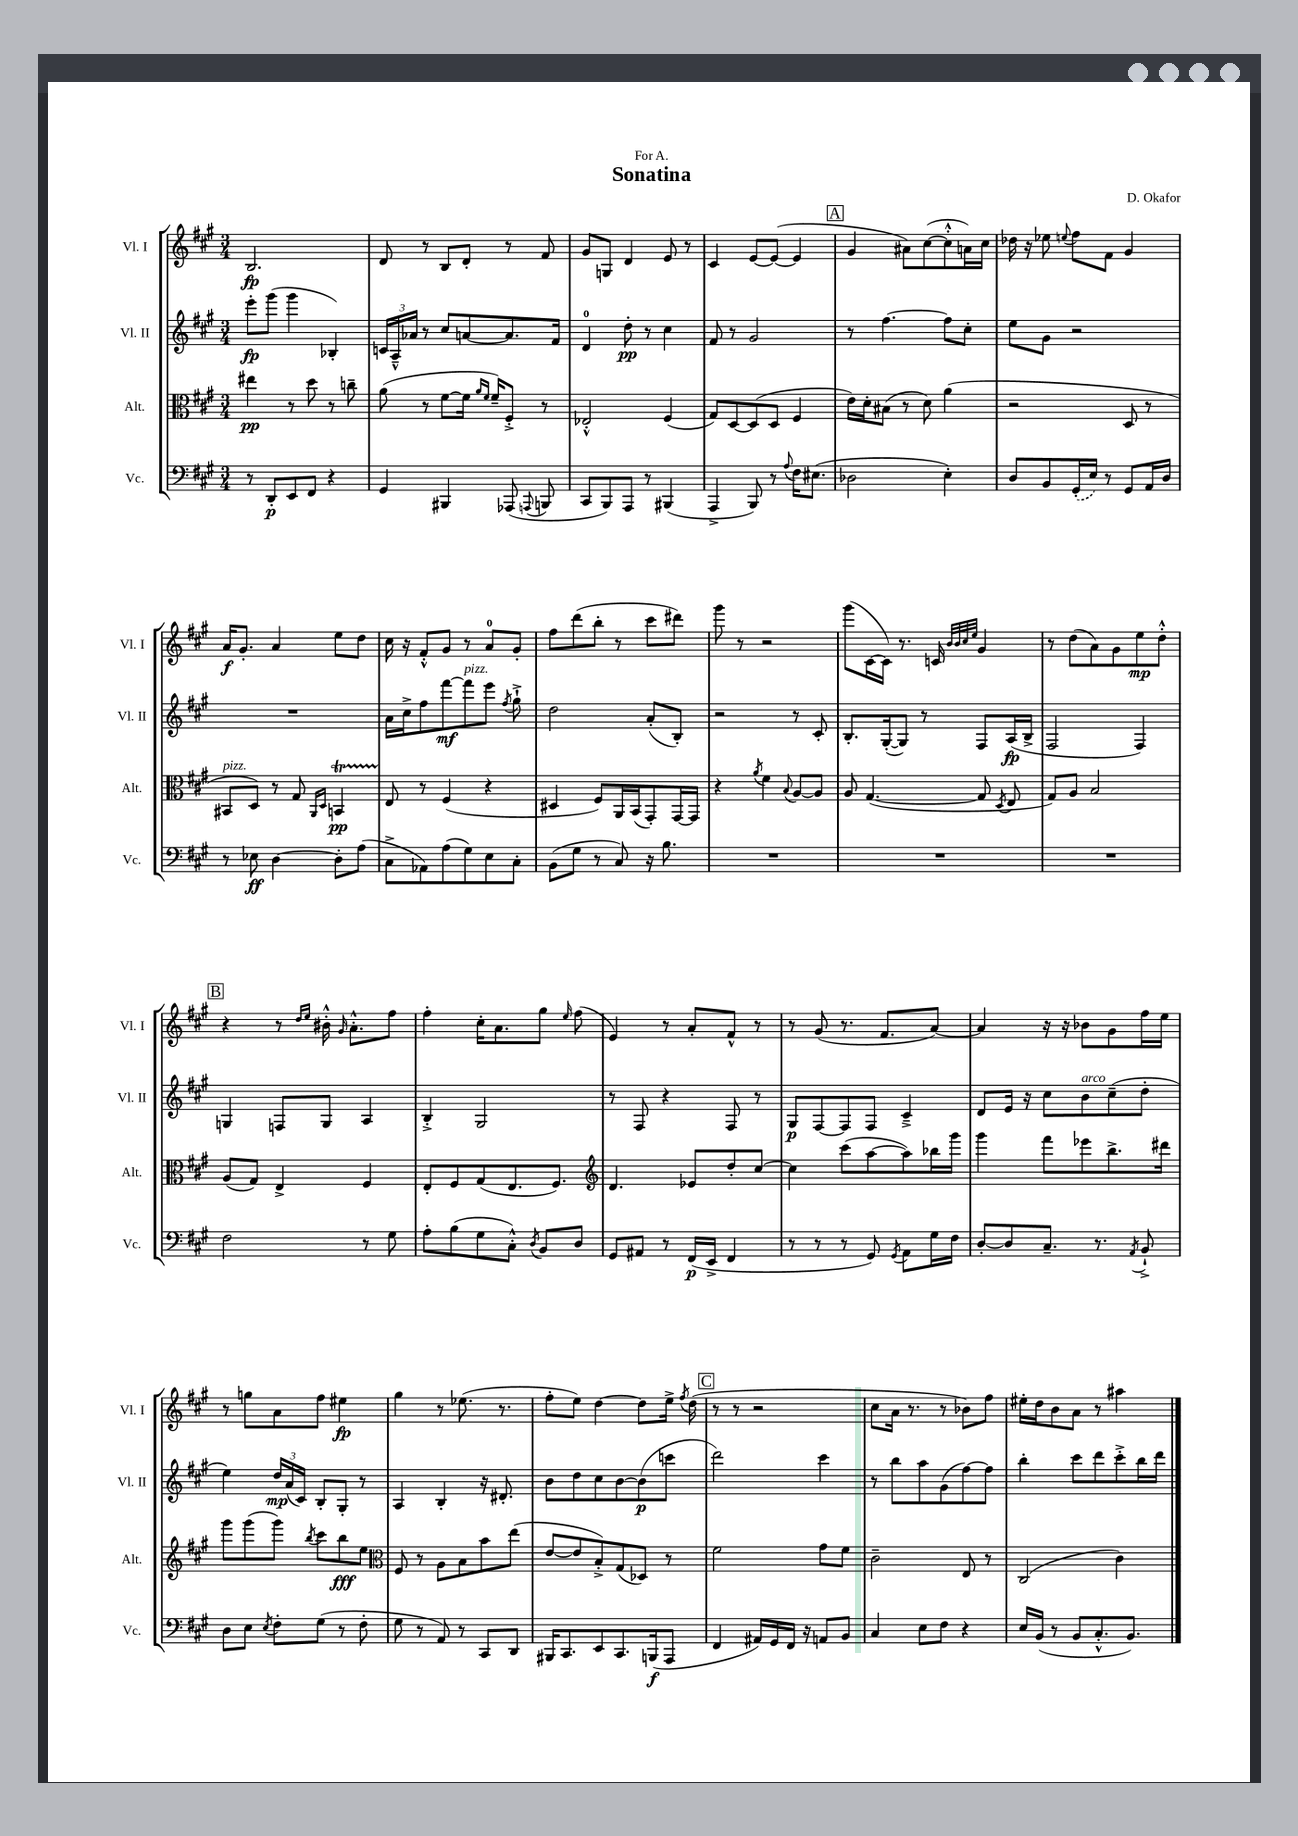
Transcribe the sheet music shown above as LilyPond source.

\header { title = "Sonatina" composer = "D. Okafor" dedication = "For A." }
<<
\new StaffGroup <<
\new Staff = "s0" \with { instrumentName = "Vl. I" shortInstrumentName = "Vl. I" } {
    \clef treble \key a \major \numericTimeSignature \time 3/4
    \autoBeamOff b2.\fp |
    d'8 r8 b8[ d'8]-. r8 fis'8 |
    gis'8[ g8] d'4 e'8 r8 |
    cis'4 e'8[~ e'8]~( e'4 |
    \mark \markup { \box "A" } gis'4 ais'8[) cis''8~( cis''8-.-^ a'16) cis''16] |
    des''16 r16 ees''8 \appoggiatura { e''8 } fis''8[ fis'8] gis'4 |
    a'16[\f gis'8.]-. a'4 e''8[ d''8] |
    cis''16 r16 fis'8[-.-^ gis'8] r8 a'8[-0 gis'8]-. |
    fis''8[ d'''8( b''8]-. r8 cis'''8[ dis'''8]) |
    gis'''8 r8 r2 |
    gis'''8[( cis'16~ cis'16]) r8. c'16 \grace { b'32[ b'32 cis''32 e''32] } gis'4 |
    r8 d''8[( a'8) gis'8 e''8\mp d''8]-.-^ |
    \mark \markup { \box "B" } r4 r8 \grace { d''16[ e''16] } bis'16-.-^ \grace { gis'16 } a'8.[-.-^ fis''8] |
    fis''4-. cis''16[-. a'8. gis''8] \grace { e''16 } fis''8( |
    e'4) r8 a'8[-. fis'8]-^ r8 |
    r8 gis'8( r8. fis'8.[ a'8]~) |
    a'4 r16 r16 bes'8[ gis'8 fis''16 e''16] |
    r8 g''8[ a'8 fis''8] eis''4\fp |
    gis''4 r8 ees''8.( r8. |
    fis''8[-. e''8]) d''4~ d''8[ e''16]-> \acciaccatura { fis''8 } d''16( |
    \mark \markup { \box "C" } r8 r8 r2 |
    cis''8[ a'16] r8. r8 bes'8[) fis''8] |
    eis''16[-. d''16 b'8 a'8] r8 ais''4 \bar "|." |
}
\new Staff = "s1" \with { instrumentName = "Vl. II" shortInstrumentName = "Vl. II" } {
    \clef treble \key a \major \numericTimeSignature \time 3/4
    \autoBeamOff e'''8[-.\fp gis'''8]( gis'''4 bes4-.) |
    \tuplet 3/2 { c'16[ a16---^ aes'16] } r8 cis''8[ a'8~ a'8. fis'16] |
    d'4-0 d''8-.\pp r8 cis''4 |
    fis'8 r8 gis'2 |
    \mark \markup { \box "A" } r8 fis''4.~ fis''8[ cis''8]-. |
    e''8[ gis'8] r2 |
    R2. |
    a'16[ cis''16-> fis''8 fis'''8~\mf fis'''8^\markup { \italic "pizz." } e'''8] \acciaccatura { fis''8 } gis''8-!-> |
    d''2 a'8[-.( b8]-.) |
    r2 r8 cis'8-. |
    b8.[-. gis16~-.( gis8]) r8 fis8[ a16\fp( b16]-> |
    fis2 fis4) |
    \mark \markup { \box "B" } g4 f8[ g8] a4 |
    b4-.-> gis2 |
    r8 fis8 r4 fis8 r8 |
    gis8[\p fis8~ fis8 fis8] cis'4---> |
    d'8[ e'16] r16 cis''8[ b'8^\markup { \italic "arco" } cis''8--( d''8]-. |
    e''4) \tuplet 3/2 { d''16[\mp a'16( cis'16]) } b8[-. gis8]-. r8 |
    a4 b4-. r16 dis'8.-. |
    b'8[ d''8 cis''8 b'8~ b'8\p( c'''8] |
    \mark \markup { \box "C" } d'''2) cis'''4 |
    r8 b''8[ a''8 gis'8( fis''8~) fis''8] |
    b''4-. cis'''8[ d'''8 cis'''8-.-> b''16 d'''16] \bar "|." |
}
\new Staff = "s2" \with { instrumentName = "Alt." shortInstrumentName = "Alt." } {
    \clef alto \key a \major \numericTimeSignature \time 3/4
    \autoBeamOff eis''4\pp r8 d''8 r8 c''8-- |
    a'8( r8 fis'8[~ fis'16] \grace { a'16[ fis'16] } fis'16[--) fis8]-.-> r8 |
    ees2-.-^ fis4( |
    gis8[) d8~ d8( d8] fis4 |
    \mark \markup { \box "A" } e'16[) d'16-. bis8]( r8 d'8) a'4( |
    r2 d8 r8 |
    bis,8[^\markup { \italic "pizz." } d8]) r8 gis8 \grace { a,16[ d16] } b,4\startTrillSpan\pp |
    e8\stopTrillSpan r8 fis4( r4 |
    dis4 fis8[) a,16 b,16( gis,8-.) gis,16~ gis,16] |
    r4 \acciaccatura { a'8 } fis'4 \appoggiatura { b8 } a8[~ a8] |
    a8 gis4.~( gis8 \acciaccatura { d8 } e8 |
    gis8[) a8] b2 |
    \mark \markup { \box "B" } a8[( gis8]) e4-> fis4 |
    e8[-. fis8 gis8( e8. fis8.]) |
    \clef treble d'4. ees'8[ d''8-. cis''8]~ |
    cis''4 cis'''8[( a''8~ a''8) bes''16 gis'''16] |
    gis'''4 fis'''8[ ees'''8 b''8.-> dis'''16] |
    gis'''8[ gis'''8( gis'''8]) \acciaccatura { b''8 } cis'''8[ b''8\fff e''8] |
    \clef alto fis8 r8 a8[ b8 b'8 e''8]( |
    e'8[~ e'8 b8-.->) gis8( des8]) r8 |
    \mark \markup { \box "C" } fis'2 gis'8[ fis'8] |
    cis'2-- e8 r8 |
    cis2( cis'4) \bar "|." |
}
\new Staff = "s3" \with { instrumentName = "Vc." shortInstrumentName = "Vc." } {
    \clef bass \key a \major \numericTimeSignature \time 3/4
    \autoBeamOff r8 d,8[-.\p e,8 fis,8] r4 |
    gis,4 bis,,4 aes,,8( \appoggiatura { a,,8 } b,,8 |
    cis,8[ b,,8) a,,8] r8 bis,,4( |
    a,,4-> b,,8) r8 \appoggiatura { a8 } fis16[ eis8.]( |
    \mark \markup { \box "A" } des2 e4-.) |
    d8[ b,8 \once \slurDashed gis,16-.( e16]) r8 gis,8[ a,16 d16] |
    r8 ees8\ff d4~ d8[-. a8]( |
    cis8[-> aes,8) a8( gis8) e8 cis8]-. |
    b,8[( gis8] r8 cis8) r16 b8. |
    R2. |
    R2. |
    R2. |
    \mark \markup { \box "B" } fis2 r8 gis8 |
    a8[-. b8( gis8 cis8]-.-^) \acciaccatura { d8 } b,8[ d8] |
    gis,8[ ais,8] r8 fis,16[\p( e,16]-> fis,4 |
    r8 r8 r8 gis,8) \acciaccatura { gis,8 } a,8[ gis16 fis16] |
    d8[~-. d8 cis8.]-- r8. \acciaccatura { a,8 } b,8-!-> |
    d8[ e8] \acciaccatura { e8 } fis8[-. gis8]( r8 fis8-. |
    gis8 r8 a,8) r8 cis,8[ d,8] |
    bis,,16[ cis,8. e,8 cis,8. b,,16\f( a,,8] |
    \mark \markup { \box "C" } fis,4 ais,16[) gis,16 fis,16] r16 a,8[ b,8] |
    cis4 e8[ fis8] r4 |
    e16[ b,16]( r8 b,8[ cis8.-.-^ b,8.]) \bar "|." |
}
>>
>>
\layout { \context { \Score \remove "Bar_number_engraver" } }
